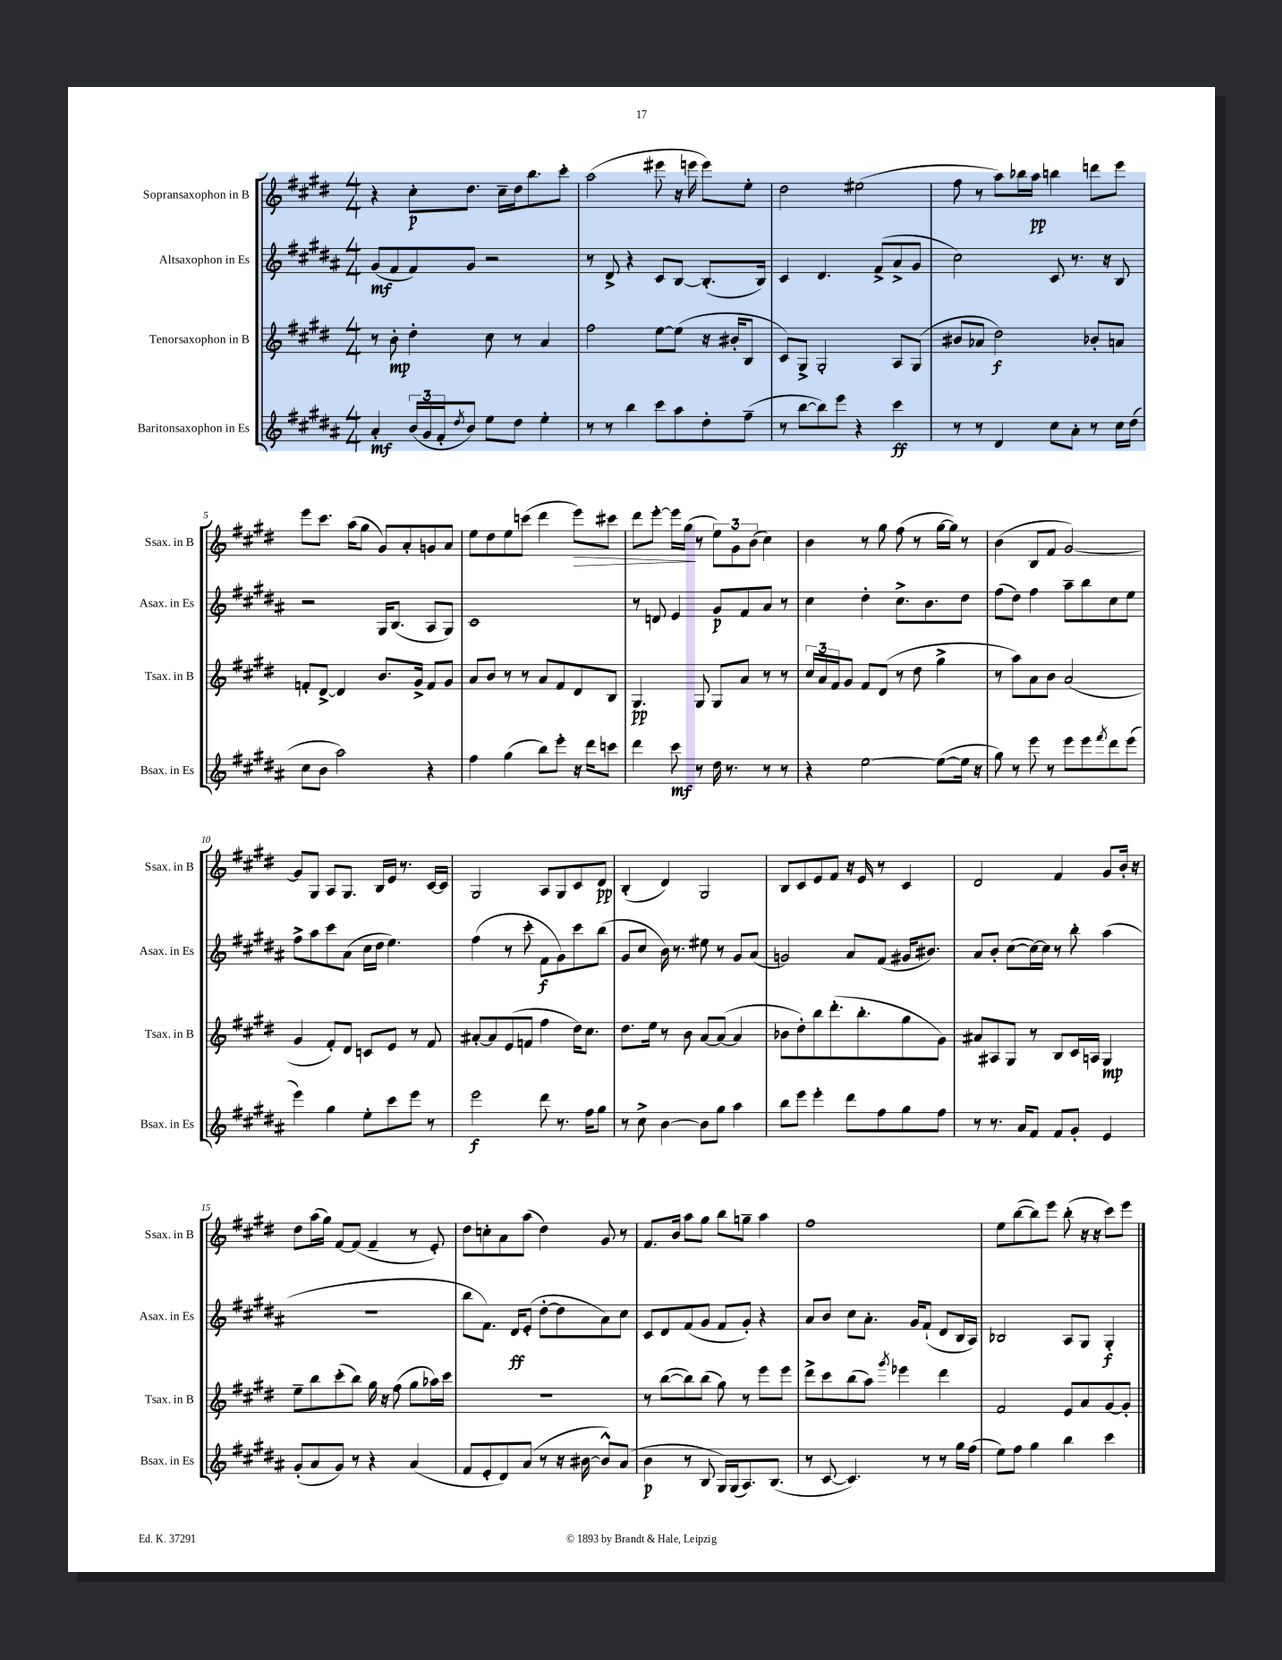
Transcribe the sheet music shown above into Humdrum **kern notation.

**kern	**dynam	**kern	**dynam	**kern	**dynam	**kern	**dynam
*part4	*part4	*part3	*part3	*part2	*part2	*part1	*part1
*staff4	*staff4	*staff3	*staff3	*staff2	*staff2	*staff1	*staff1
*I"Baritonsaxophon in Es	*	*I"Tenorsaxophon in B	*	*I"Altsaxophon in Es	*	*I"Sopransaxophon in B	*
*I'Bsax. in Es	*	*I'Tsax. in B	*	*I'Asax. in Es	*	*I'Ssax. in B	*
*clefG2	*	*clefG2	*	*clefG2	*	*clefG2	*
*k[f#c#g#d#a#]	*	*k[f#c#g#d#]	*	*k[f#c#g#d#a#]	*	*k[f#c#g#d#]	*
*M4/4	*	*M4/4	*	*M4/4	*	*M4/4	*
=1	=1	=1	=1	=1	=1	=1	=1
4a#'/	mf	8r	.	(8g#/L	mf	4r	.
.	.	8b'\	mp	8f#/	.	.	.
(24b/LL	.	4dd#'\	.	8f#/)	.	8cc#'\L	p
24g#/	.	.	.	.	.	.	.
24f#'/J	.	.	.	.	.	.	.
8qdd#/	.	.	.	.	.	.	.
8b/J)	.	.	.	8g#/J	.	8.dd#\J	.
8ee\L	.	8cc#\	.	2r	.	.	.
.	.	.	.	.	.	16cc#~\LL	.
8dd#\J	.	8r	.	.	.	16dd#\J	.
.	.	.	.	.	.	8.bb\	.
4ee'\	.	4a/	.	.	.	.	.
.	.	.	.	.	.	8ccc#'\J	.
=2	=2	=2	=2	=2	=2	=2	=2
8r	.	2ff#\	.	8r	.	(2aa\	.
8r	.	.	.	8d#^/	.	.	.
4bb\	.	.	.	4r	.	.	.
8ccc#\L	.	[8ee\L	.	8c#/L	.	8eee#X\	.
8aa#\	.	(8ee\J]	.	[8B/J	.	16r	.
.	.	.	.	.	.	16eeen\	.
8dd#'\	.	16r	.	(8.B'/L]	.	8eee\L)	.
.	.	16b#X'/KL	.	.	.	.	.
(8ff#~\J	.	8B/J	.	.	.	8ee'\J	.
.	.	.	.	16B/Jk)	.	.	.
=3	=3	=3	=3	=3	=3	=3	=3
8r	.	8c#/L)	.	4c#/	.	2dd#\	.
[8bb\L	.	8G#^/J	.	.	.	.	.
8bb\])	.	2G#'/	.	4.d#/	.	.	.
8eee\J	.	.	.	.	.	.	.
4r	.	.	.	.	.	(2ee#X\	.
.	.	.	.	(8f#^/L	.	.	.
4ccc#\	ff	8A/L	.	8a#^/	.	.	.
.	.	(8G#/J	.	8g#/J	.	.	.
=4	=4	=4	=4	=4	=4	=4	=4
8r	.	8b#X/L	.	2cc#\)	.	8ff#\	.
8r	.	8a-X/J	.	.	.	8r	.
4d#/	.	2dd#\)	f	.	.	8aa\L)	.
.	.	.	.	.	.	16bb-X\L	.
.	.	.	.	.	.	16aa\JJ	pp
8cc#\L	.	.	.	8c#/	.	4bbn\	.
8a#'\J	.	.	.	8.r	.	.	.
8r	.	8b-X'/L	.	.	.	8dddn\L	.
.	.	.	.	16r	.	.	.
16cc#\LL	.	8an/J	.	8B/	.	8eee\J	.
(16dd#\JJ	.	.	.	.	.	.	.
!!LO:LB:g=z
=5	=5	=5	=5	=5	=5	=5	=5
8cc#\L	.	8fn'/L	.	2r	.	8eee\L	.
8b\J	.	[8d#^/J	.	.	.	8.ccc#\J	.
2aa#\)	.	4d#/]	.	.	.	.	.
.	.	.	.	.	.	(16aa\KL	.
.	.	.	.	.	.	8gg#\J	.
.	.	8.b/L	.	16G#/KL	.	8g#/L)	.
.	.	.	.	(8.B/J	.	.	.
.	.	.	.	.	.	8a'/	.
.	.	16g#^/Jk	.	.	.	.	.
4r	.	8f/L	.	8A#/L	.	8gn/	.
.	.	8g#/J	.	8G#/J)	.	8a/J	.
=6	=6	=6	=6	=6	=6	=6	=6
4ff#\	.	8a/L	.	1c#	.	8ee\L	.
.	.	8b/J	.	.	.	8dd#\	.
(4gg#\	.	8r	.	.	.	8ee\	.
.	.	8r	.	.	.	(8cccn\J	.
8bb\L)	.	8a/L	.	.	.	4ddd#\	.
8eee'\J	.	8f#/	.	.	.	.	.
!	!	!	!	!	!	!	!LO:HP:b
16r	.	8d#/	.	.	.	8eee\L)	>
16ddd#\KL	.	.	.	.	.	.	.
8cccn\J	.	8B/J	.	.	.	8ccc#X\J	.
=7	=7	=7	=7	=7	=7	=7	=7
4ddd#\	.	4.G#/	pp	8r	.	8ddd#\L	.
.	.	.	.	8dn/	.	[8eee'\J	.
8ccc#\	mf	.	.	4e/	.	16eee\LL]	.
.	.	.	.	.	.	(16gg#\JJ	.
8r	.	8G#/	.	.	.	8r	]
16dd#\	.	8G#/L	.	8g#/L	p	12ee\L)	.
8.r	.	.	.	.	.	.	.
.	.	.	.	.	.	12g#\	.
.	.	8a/J	.	8f#/	.	.	.
.	.	.	.	.	.	(12b\J	.
8r	.	8r	.	8a#/J	.	4cc#\)	.
8r	.	8r	.	8r	.	.	.
=8	=8	=8	=8	=8	=8	=8	=8
4r	.	24cc#/LL	.	4cc#\	.	4b\	.
.	.	24a/	.	.	.	.	.
.	.	24f#/J	.	.	.	.	.
.	.	8g#/J	.	.	.	.	.
[2ee\	.	8f#/L	.	4dd#'\	.	8r	.
.	.	(8d#/J	.	.	.	8gg#\	.
.	.	8r	.	8.cc#^\L	.	(8ff#\	.
.	.	8dd#\	.	.	.	8r	.
.	.	.	.	8.b\	.	.	.
(8ee\L_	.	4gg#^\	.	.	.	[16gg#\LL	.
.	.	.	.	.	.	16gg#\JJ])	.
16ee\Jk]	.	.	.	8dd#\J	.	8r	.
16r	.	.	.	.	.	.	.
=9	=9	=9	=9	=9	=9	=9	=9
8gg#\)	.	8r	.	(8ff#\L	.	(4b\	.
8r	.	8aa\L)	.	8dd#\J)	.	.	.
8eee\	.	8a\	.	4ff#\	.	8B/L	.
8r	.	8b\J	.	.	.	8f#/J	.
8eee\L	.	(2a/	.	8aa#~\L	.	[2g#/)	.
8eee\	.	.	.	8bb\	.	.	.
8qfff#/	.	.	.	.	.	.	.
8ddd#\	.	.	.	8cc#\	.	.	.
(8eee\J	.	.	.	8ee\J	.	.	.
!!LO:LB:g=z
=10	=10	=10	=10	=10	=10	=10	=10
4eee\)	.	4g#/	.	8ff#^\L	.	8g#/L]	.
.	.	.	.	8aa#\	.	8G#/J	.
4gg#\	.	8f#'/L)	.	8ccc#\	.	8A/L	.
.	.	8d#/J	.	(8a#\J	.	8.G#/J	.
8ee'\L	.	8cn/L	.	16cc#\LL	.	.	.
.	.	.	.	16dd#\JJ	.	16B/LL	.
8ccc#\	.	8e/J	.	4.ee\)	.	16e/JJ	.
.	.	.	.	.	.	8.r	.
8eee\J	.	8r	.	.	.	.	.
8r	.	8f#/	.	.	.	[16c#/LL	.
.	.	.	.	.	.	16c#/JJ]	.
=11	=11	=11	=11	=11	=11	=11	=11
2eee\	f	[8a#X'/L	.	(4ff#\	.	2G#/	.
.	.	8a#/]	.	.	.	.	.
.	.	(8e/	.	8r	.	.	.
.	.	8fn/J	.	8ccc#'\	.	.	.
8ddd#\	.	4ff#\	.	8f#\L	f	8A/L	.
8.r	.	.	.	8g#\)	.	8G#/	.
.	.	16dd#\KL)	.	8ccc#\	.	8c#/	.
16ff#\KL	.	8.cc#\J	.	.	.	.	.
8gg#\J	.	.	.	(8bb\J	.	8d#/J	pp
=12	=12	=12	=12	=12	=12	=12	=12
8r	.	8.dd#\L	.	8g#/L	.	(4B'/	.
8cc#^\	.	.	.	8cc#/J	.	.	.
.	.	16ee\Jk	.	.	.	.	.
[4b\	.	8r	.	16b\)	.	4d#/)	.
.	.	.	.	8.r	.	.	.
.	.	8b\	.	.	.	.	.
8b\L]	.	[8a/L	.	8ee#X\	.	2G#/	.
8gg#\J	.	(8a/J_	.	8r	.	.	.
4aa#\	.	4a/]	.	8g#/L	.	.	.
.	.	.	.	(8a#/J	.	.	.
=13	=13	=13	=13	=13	=13	=13	=13
8bb\L	.	8b-X\L	.	2gn/)	.	8B/L	.
8eee\J	.	8dd#'\)	.	.	.	8c#/	.
4eee'\	.	8bb\	.	.	.	8e/	.
.	.	(8.ddd#'\	.	.	.	8f#/J	.
8ddd#\L	.	.	.	8a#/L	.	16r	.
.	.	8.bb'\	.	.	.	16e/	.
8ff#\	.	.	.	(8f#/J	.	8r	.
8gg#\	.	8gg#\	.	16g#X/KL	.	4c#/	.
.	.	.	.	8.b#X/J)	.	.	.
8ff#\J	.	8g#\J)	.	.	.	.	.
=14	=14	=14	=14	=14	=14	=14	=14
8r	.	8a#X/L	.	8a#/L	.	2d#/	.
8.r	.	8A#X/	.	8b'/J	.	.	.
.	.	8G#/J	.	([8cc#\L	.	.	.
16a#/KL	.	.	.	.	.	.	.
8f#/J	.	8r	.	16cc#\L_)	.	.	.
.	.	.	.	16cc#\JJ]	.	.	.
8f#/L	.	8B/L	.	8r	.	4f#/	.
8g#'/J	.	16c#/L	.	8bb'\	.	.	.
.	.	16An/JJ	.	.	.	.	.
4e/	.	4G#/	mp	(4aa#\	.	8g#/L	.
.	.	.	.	.	.	16b'/Jk	.
.	.	.	.	.	.	16r	.
!!LO:LB:g=z
=15	=15	=15	=15	=15	=15	=15	=15
(8g#'/L	.	8ee~\L	.	1r	.	8dd#\L	.
8a#/	.	8bb\	.	.	.	(16aa\L	.
.	.	.	.	.	.	16gg#\JJ)	.
8g#/J)	.	(8ccc#'\	.	.	.	[8f#/L	.
8r	.	8bb\J)	.	.	.	(8f#/J]	.
4r	.	16gg#\	.	.	.	4f#~/	.
.	.	16r	.	.	.	.	.
.	.	(8ff#\	.	.	.	.	.
(4a#/	.	8gg#\L	.	.	.	8r	.
.	.	16aa-X\L)	.	.	.	8e'/)	.
.	.	16ccc#\JJ	.	.	.	.	.
=16	=16	=16	=16	=16	=16	=16	=16
8f#/L	.	1r	.	8bb\L	.	8dd#\L	.
8e'/	.	.	.	8.f#\J)	.	8ccn'\	.
8d#/)	.	.	.	.	.	8a\	.
.	.	.	.	16d#/KL	ff	.	.
(8a#/J	.	.	.	(8e'/J	.	(8aa\J	.
8r	.	.	.	[8dd#'\L	.	4dd#\)	.
16r	.	.	.	8dd#\]	.	.	.
[16b#X\	.	.	.	.	.	.	.
8b#^^/L])	.	.	.	8a#\)	.	8g#/	.
(8a#/J	.	.	.	8cc#\J	.	8r	.
=17	=17	=17	=17	=17	=17	=17	=17
4b\	p	8r	.	8c#/L	.	8.f#/L	.
.	.	([8bb\L	.	8d#/	.	.	.
.	.	.	.	.	.	16b/Jk	.
8r	.	8bb\])	.	(8f#/	.	8aa\L	.
8B/	.	(8bb\J	.	8g#/J	.	8gg#\J	.
16G#/LL)	.	8gg#\)	.	8f#/L	.	8bb\L	.
(16G#/J	.	.	.	.	.	.	.
8.A#/)	.	8r	.	8g#'/J)	.	8ggn~\J	.
.	.	8eee\L	.	4r	.	4aa\	.
(8.B/J	.	.	.	.	.	.	.
.	.	8eee\J	.	.	.	.	.
=18	=18	=18	=18	=18	=18	=18	=18
8r	.	8ddd#^\L	.	8a#/L	.	1ff#	.
[8c#/	.	8ccc#\	.	8b/J	.	.	.
4.c#/])	.	(8bb\	.	8cc#\L	.	.	.
.	.	8aa\J)	.	8.a#'\J	.	.	.
.	.	8qggg#/	.	.	.	.	.
.	.	4eee-X\	.	.	.	.	.
.	.	.	.	16g#/KL	.	.	.
8r	.	.	.	(8f#`/J	.	.	.
8r	.	4ddd#\	.	8d#/L	.	.	.
16gg#\LL	.	.	.	16B/L	.	.	.
(16ff#\JJ	.	.	.	16A#/JJ)	.	.	.
=19	=19	=19	=19	=19	=19	=19	=19
8ee\L)	.	2f#/	.	2B-X/	.	8ee\L	.
8ff#\J	.	.	.	.	.	([8bb\	.
4gg#\	.	.	.	.	.	8bb\])	.
.	.	.	.	.	.	8eee\J	.
4bb\	.	8e/L	.	8A#/L	.	(8bb'\	.
.	.	8a/	.	8G#/J	.	16r	.
.	.	.	.	.	.	16r	.
4ccc#\	.	[8g#/	.	4G#'/	f	8ccc#\L)	.
.	.	8g#'/J]	.	.	.	8eee\J	.
==	==	==	==	==	==	==	==
*-	*-	*-	*-	*-	*-	*-	*-
